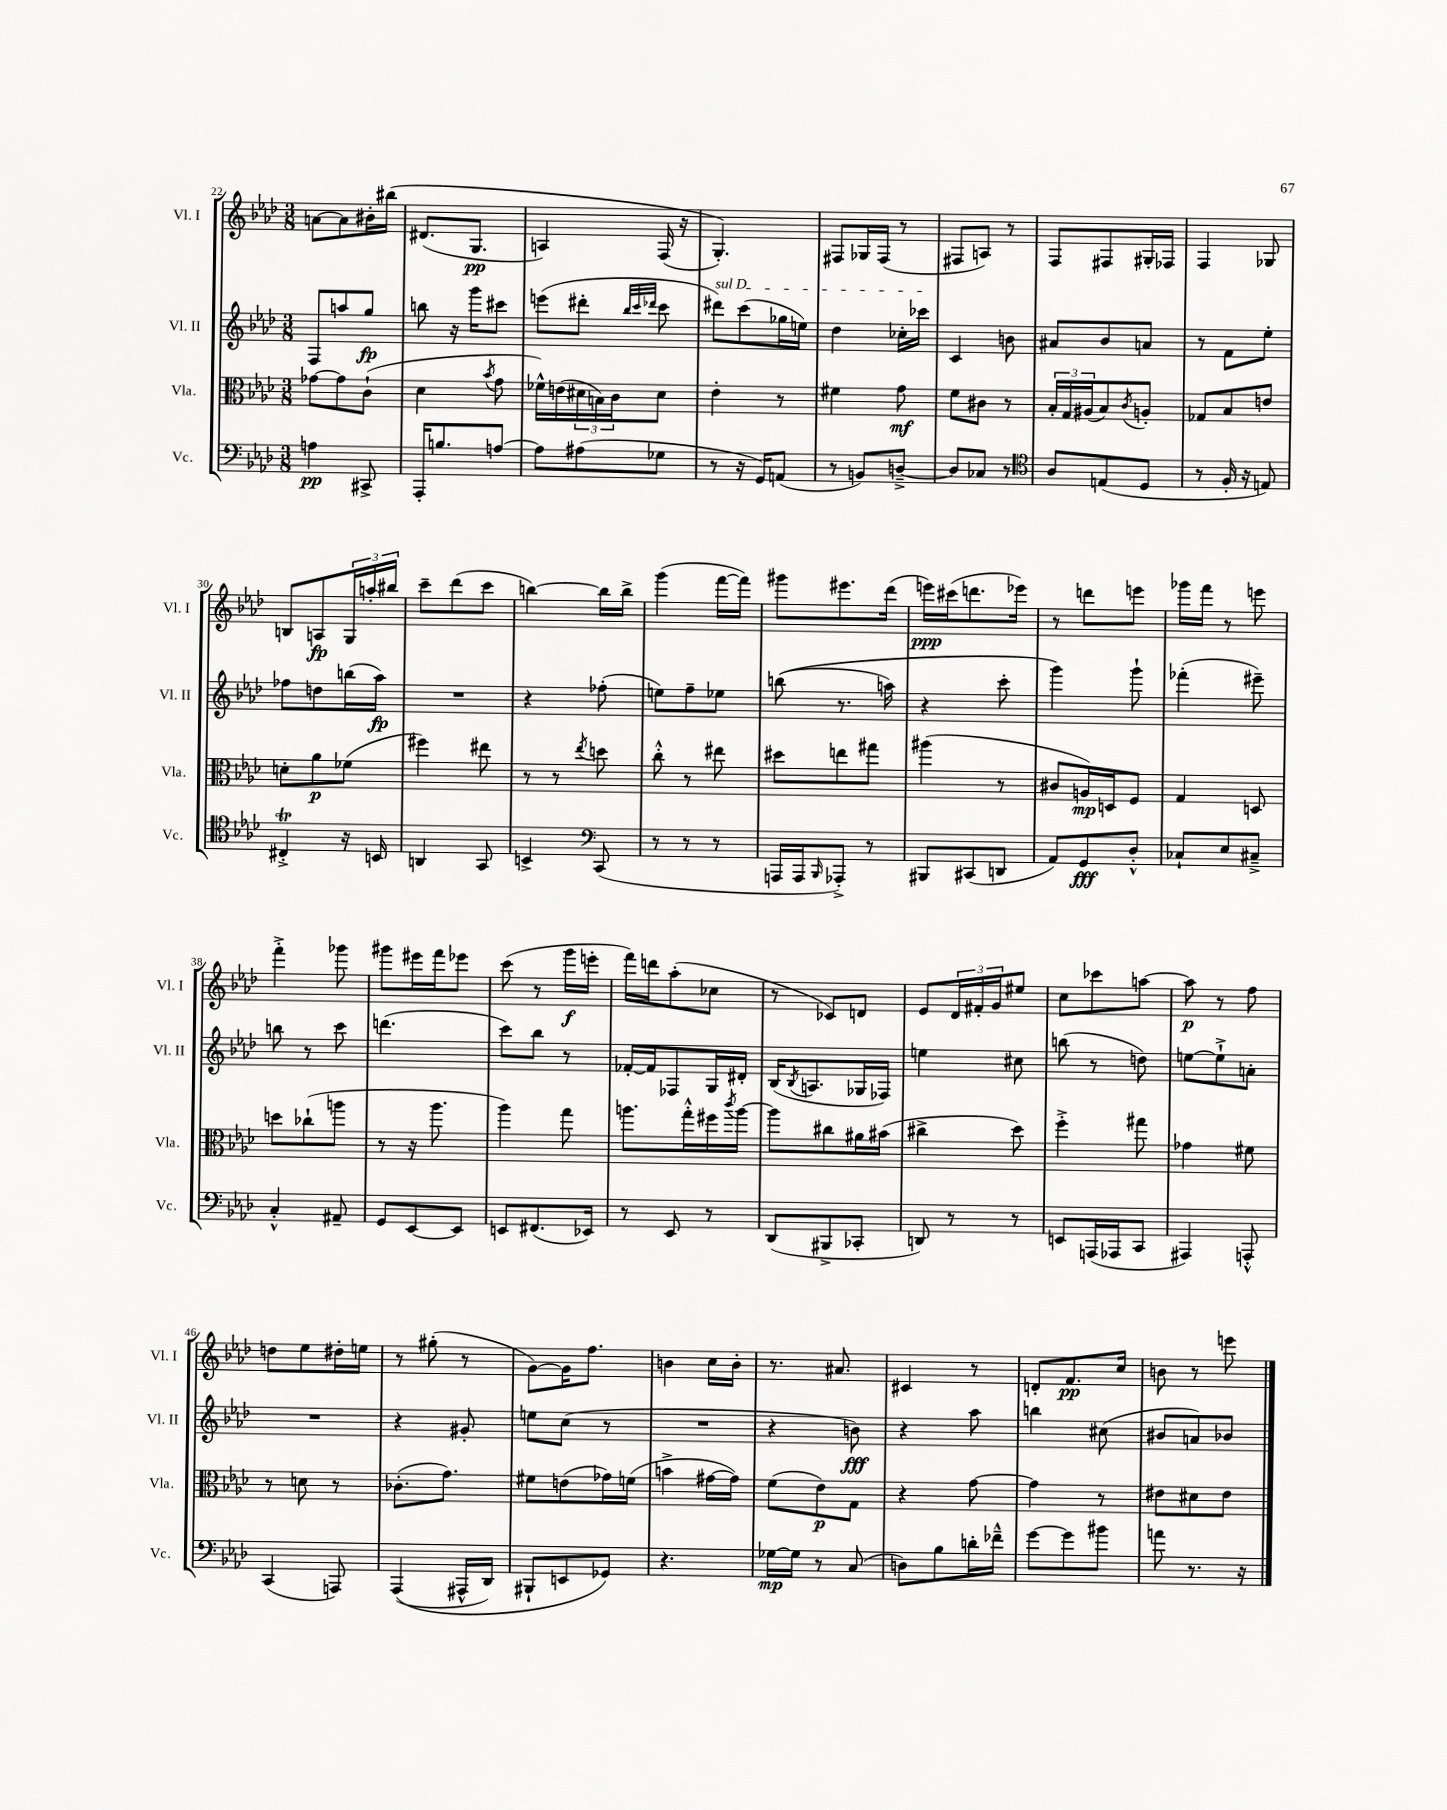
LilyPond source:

<<
\new StaffGroup <<
\new Staff = "s0" \with { instrumentName = "Vl. I" shortInstrumentName = "Vl. I" } {
    \clef treble \key aes \major \numericTimeSignature \time 3/8
    a'8~ a'8 bis'16-. bis''16\( |
    dis'8.( g8.\pp |
    a4) f16( r16 |
    g4.-.)\) |
    fis8 ges16 fis16( r8 |
    fis8 a8) r8 |
    f8 fis8 gis16-. fes16 |
    f4 ges8 |
    b8 a8\fp \tuplet 3/2 { g16 a''16-. bis''16 } |
    c'''8-- des'''8( c'''8 |
    b''4~) b''16 b''16-> |
    g'''4( f'''16~ f'''16) |
    gis'''8 eis'''8. des'''16( |
    e'''16\ppp) cis'''16( d'''8. ees'''16) |
    r8 d'''8 e'''8 |
    ges'''16 f'''16 r8 e'''8 |
    f'''4-.-> ges'''8 |
    gis'''8 eis'''16 f'''16 ees'''8 |
    c'''8( r8 g'''16\f e'''16-. |
    f'''16) d'''16 aes''8-.( ces''8 |
    r8 ces'8) d'8 |
    ees'8 \tuplet 3/2 { des'16 fis'16-. g'16 } eis''8 |
    c''8 ces'''8 a''8~ |
    a''8\p r8 f''8 |
    d''8 ees''8 dis''16-. e''16 |
    r8 gis''8-.( r8 |
    g'8~) g'16 f''8. |
    b'4 c''16 b'16-. |
    r8. ais'8. |
    cis'4 r8 |
    d'8-. f'8.\pp c''16 |
    b'8 r8 e'''8 \bar "|." |
}
\new Staff = "s1" \with { instrumentName = "Vl. II" shortInstrumentName = "Vl. II" } {
    \clef treble \key aes \major \numericTimeSignature \time 3/8
    f8 a''8 g''8\fp |
    b''8 r16 g'''16 cis'''8 |
    e'''8( dis'''8-. \grace { bes''32 c'''32 des'''32 } c'''8 |
    \once \override TextSpanner.bound-details.left.text = \markup { \italic "sul D" } dis'''8\startTextSpan) c'''8( ges''16 e''16) |
    des''4 ces''16-. ces'''16\stopTextSpan |
    c'4 b'8 |
    ais'8 bes'8 a'8 |
    r8 f'8 ees''8-. |
    fes''8 d''8 b''16( aes''16\fp) |
    R4. |
    r4 fes''8-.( |
    e''8) f''8-- ees''8 |
    b''8(\( r8. a''16) |
    r4 c'''8-. |
    g'''4\) g'''8-! |
    fes'''4-.( eis'''8--) |
    b''8 r8 c'''8 |
    d'''4.( |
    c'''8) bes''8 r8 |
    fes'16~-. fes'16 fes8 g16 dis'16-. |
    bes16( \acciaccatura { bes8 } a8. ges16 fes16) |
    e''4 cis''8 |
    b''8( r8 d''8) |
    e''8~ e''8-!-> a'8-. |
    R4. |
    r4 gis'8-. |
    e''8 c''8( r8 |
    R4. |
    r4 b'8\fff) |
    r4 aes''8 |
    b''4 cis''8( |
    bis'8 a'8) bes'8 \bar "|." |
}
\new Staff = "s2" \with { instrumentName = "Vla." shortInstrumentName = "Vla." } {
    \clef alto \key aes \major \numericTimeSignature \time 3/8
    ges'8~ ges'8 c'8-!( |
    des'4 \acciaccatura { bes'8 } g'8 |
    fes'16-^) e'16( \tuplet 3/2 { dis'16 b16) c'16 } dis'8 |
    ees'4-. r8 |
    fis'4 g'8\mf |
    f'8 cis'8 r8 |
    \tuplet 3/2 { bes16-. g16 ais16( } bes8) \acciaccatura { c'8 } a8-. |
    ges8 bes8 e'8 |
    d'8-. aes'8\p fes'8( |
    fis''4) eis''8 |
    r8 r8 \acciaccatura { ees''8 } d''8 |
    c''8-.-^ r8 eis''8 |
    dis''8 e''8 gis''8 |
    ais''4( r8 |
    cis'8 a16\mp) d16 f8 |
    g4 d8 |
    d''8 ces''8-!( a''8 |
    r8 r16 aes''8. |
    aes''4) g''8 |
    a''8. g''16-.-^ fis''16 \acciaccatura { c'''8 } a''16~ |
    a''8 cis''8 ais'16 bis'16( |
    cis''4-> des''8) |
    f''4-.-> gis''8 |
    ges'4 fis'8 |
    r8 d'8 r8 |
    ces'8.-.( g'8.) |
    fis'8 e'8( ges'16) f'16( |
    b'4-> gis'16~ gis'16) |
    f'8( ees'8\p) g8 |
    r4 g'8~ |
    g'4 r8 |
    eis'8 dis'8 eis'8 \bar "|." |
}
\new Staff = "s3" \with { instrumentName = "Vc." shortInstrumentName = "Vc." } {
    \clef bass \key aes \major \numericTimeSignature \time 3/8
    a4\pp cis,8-> |
    aes,,16-. b8. a8~ |
    a8 ais8( ges8 |
    r8 r16 g,16) a,8( |
    r8 b,8) d8~---> |
    d8 ces8 r8 |
    \clef tenor aes8 e8( des8 |
    r8 f16-. r16 e8) |
    cis4-.->\trill r16 b,16 |
    a,4 g,8 |
    b,4-> \clef bass c,8( |
    r8 r8 r8 |
    a,,16 a,,16 \grace { bes,,16 } aes,,8-.->) r8 |
    bis,,8 cis,8( d,8 |
    aes,8) g,8\fff des8-.-^ |
    ces8-! ees8 cis8---> |
    c4-.-^ ais,8-- |
    g,8 ees,8~ ees,8 |
    e,8 fis,8.( ees,16) |
    r8 ees,8 r8 |
    des,8( bis,,8-> ces,8-. |
    d,8) r8 r8 |
    e,8 a,,16( aes,,16 c,8 |
    ais,,4) a,,8-.-^ |
    c,4( a,,8) |
    aes,,4(\( ais,,16-^ des,16) |
    bis,,8-! e,8 ges,8\) |
    r4. |
    ges16~\mp ges16 r8 c8( |
    d8) bes8 d'16-. fes'16---^ |
    g'8~ g'8 bis'8 |
    a'8 r8. r16 \bar "|." |
}
>>
>>
\layout { \context { \Score currentBarNumber = #22 } }
